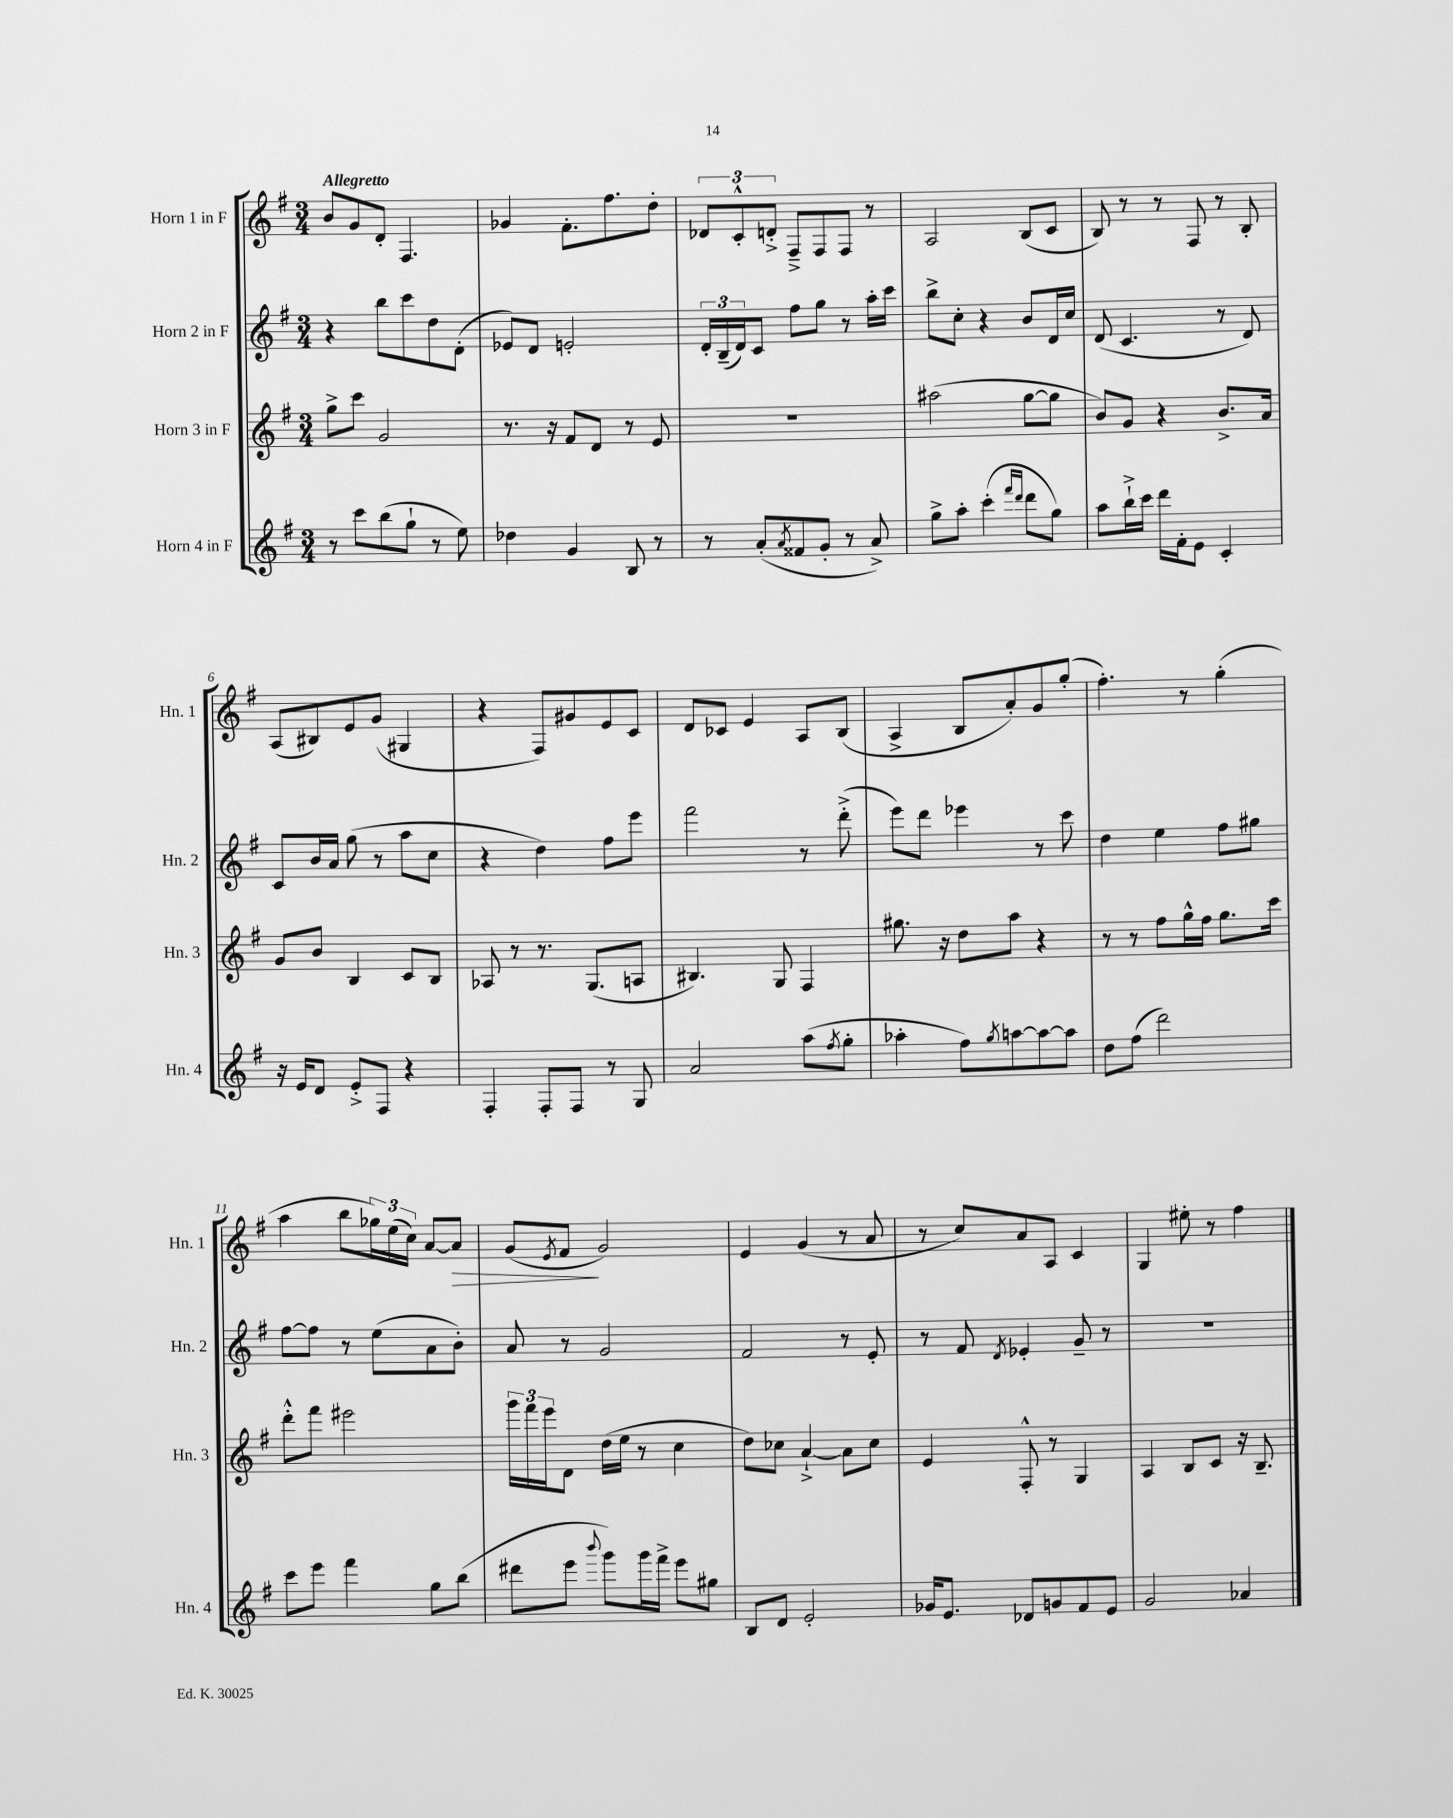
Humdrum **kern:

**kern	**kern	**kern	**kern
*staff4	*staff3	*staff2	*staff1
*clefG2	*clefG2	*clefG2	*clefG2
*k[f#]	*k[f#]	*k[f#]	*k[f#]
*M3/4	*M3/4	*M3/4	*M3/4
8r	8gg^\L	4r	8b/L
8ccc\L	8ccc\J	.	8g/
(8bb\	2g/	8bb\L	8d'/J
8gg`\J	.	8ccc\	4.F#/
8r	.	8dd\	.
8ee\)	.	(8d'\J	.
=	=	=	=
4dd-\	8.r	8e-/L)	4g-/
.	.	8d/J	.
.	16r	.	.
4g/	8f#/L	2e'/	8.f#'\L
.	8d/J	.	.
.	.	.	8.ff#\
8B/	8r	.	.
8r	8e/	.	8dd'\J
=	=	=	=
8r	2.r	24d'/LL	12d-/L
.	.	(24B~/	.
.	.	24d/J)	12c'^^/
(8a'/L	.	8c/J	.
.	.	.	12d'^/J
8qa/	.	.	.
8f##/	.	8ff#\L	8F#~^/L
8g'/J	.	8gg\J	8F#/
8r	.	8r	8F#/J
8a^/)	.	16aa'\LL	8r
.	.	16ccc\JJ	.
=	=	=	=
8gg^\L	(2aa#\	8bb^\L	2A/
8aa'\J	.	8cc'\J	.
(4ccc'\	.	4r	.
16qqfff#/LL	.	.	.
16qqddd/JJ	.	.	.
8ddd\L	[8gg\L	8b/L	(8B/L
8gg\J)	8gg\]J	16d/L	8c/J
.	.	16cc/JJ	.
=	=	=	=
8aa\L	8b/L)	(8d/	8B/)
16bb`^\L	8g/J	4.c/	8r
16ccc\JJ	.	.	.
16ddd\LL	4r	.	8r
16f#'\J	.	.	.
8e\J	.	.	8F#/
4c'/	8.b^/L	8r	8r
.	.	8d/)	8B'/
.	16a/Jk	.	.
=	=	=	=
16r	8g/L	8c/L	(8A/L
16e/LK	.	.	.
8d/J	8b/J	16b/L	8B#/)
.	.	16a/JJ	.
8e'^/L	4B/	(8gg\	8e/
8F#/J	.	8r	(8g/J
4r	8c/L	8aa\L	4G#/
.	8B/J	8cc\J	.
=	=	=	=
4F#'/	8A-/	4r	4r
.	8r	.	.
8F#'/L	8.r	4dd\)	8F#/L)
8F#/J	.	.	8g#/
.	(8.G/L	.	.
8r	.	8ff#\L	8e/
8G/	8A/J	8eee\J	8c/J
=	=	=	=
2a/	4.B#/)	2fff#\	8d/L
.	.	.	8c-/J
.	.	.	4e/
.	8G/	.	.
(8aa\L	4F#/	8r	8A/L
8qff#/	.	.	.
8gg'\J	.	(8ddd'^\	(8B/J
=	=	=	=
4aa-'\	8.gg#\	8eee\L)	4A^/
.	.	8ddd\J	.
.	16r	.	.
8ff#\L)	8dd\L	4eee-\	8B/L
8qgg/	.	.	.
[8aa\	8aa\J	.	8a'/)
8aa\_	4r	8r	8g/
8aa\]J	.	8ccc\	(8gg'/J
=	=	=	=
8dd\L	8r	4dd\	4.ff#'\)
(8ff#\J	8r	.	.
2ddd\)	8ff#\L	4ee\	.
.	16gg^^\L	.	8r
.	16ff#\JJ	.	.
.	8.gg\L	8ff#\L	(4gg'\
.	.	8gg#\J	.
.	16ccc\Jk	.	.
=	=	=	=
8ccc\L	8ddd'^^\L	[8ff#\L	4aa\
8eee\J	8fff#\J	8ff#\]J	.
4fff#\	2eee#\	8r	8bb\L
.	.	(8ee\L	24gg-\L)
.	.	.	(24ee\
.	.	.	24cc\JJ)
8gg\L	.	8a\	[8a/L
(8bb\J	.	8b'\J)	8a/]J
=	=	=	=
8ddd#\L	24ggg\LL	8a/	(8g/L
.	24fff#\	.	.
.	24eee\J	.	.
.	.	.	8qe/
8eee\J	8d\J	8r	8f#/J
8qqbbb/	.	.	.
8ggg\L)	(16dd\LL	2g/	2g/)
.	16ee\JJ	.	.
16ggg\L	8r	.	.
16fff#^\JJ	.	.	.
8eee\L	4cc\	.	.
8gg#\J	.	.	.
=	=	=	=
8B/L	8dd\L)	2f#/	4e/
8d/J	8cc-\J	.	.
2e'/	[4a`^/	.	(4g/
.	8a\]L	8r	8r
.	8cc-\J	8e'/	8a/
=	=	=	=
16g-/LK	4e/	8r	8r
8.e/J	.	.	.
.	.	8f#/	8cc/L)
.	.	8qd/	.
8d-/L	8F#'^^/	4e-'/	8a/
8g/	8r	.	8A/J
8f#/	4G/	8g~/	4c/
8e/J	.	8r	.
=	=	=	=
2g/	4A/	2.r	4G/
.	8B/L	.	8ee#'\
.	8c/J	.	8r
4a-/	16r	.	4ff#\
.	8.B~/	.	.
==	==	==	==
*-	*-	*-	*-
